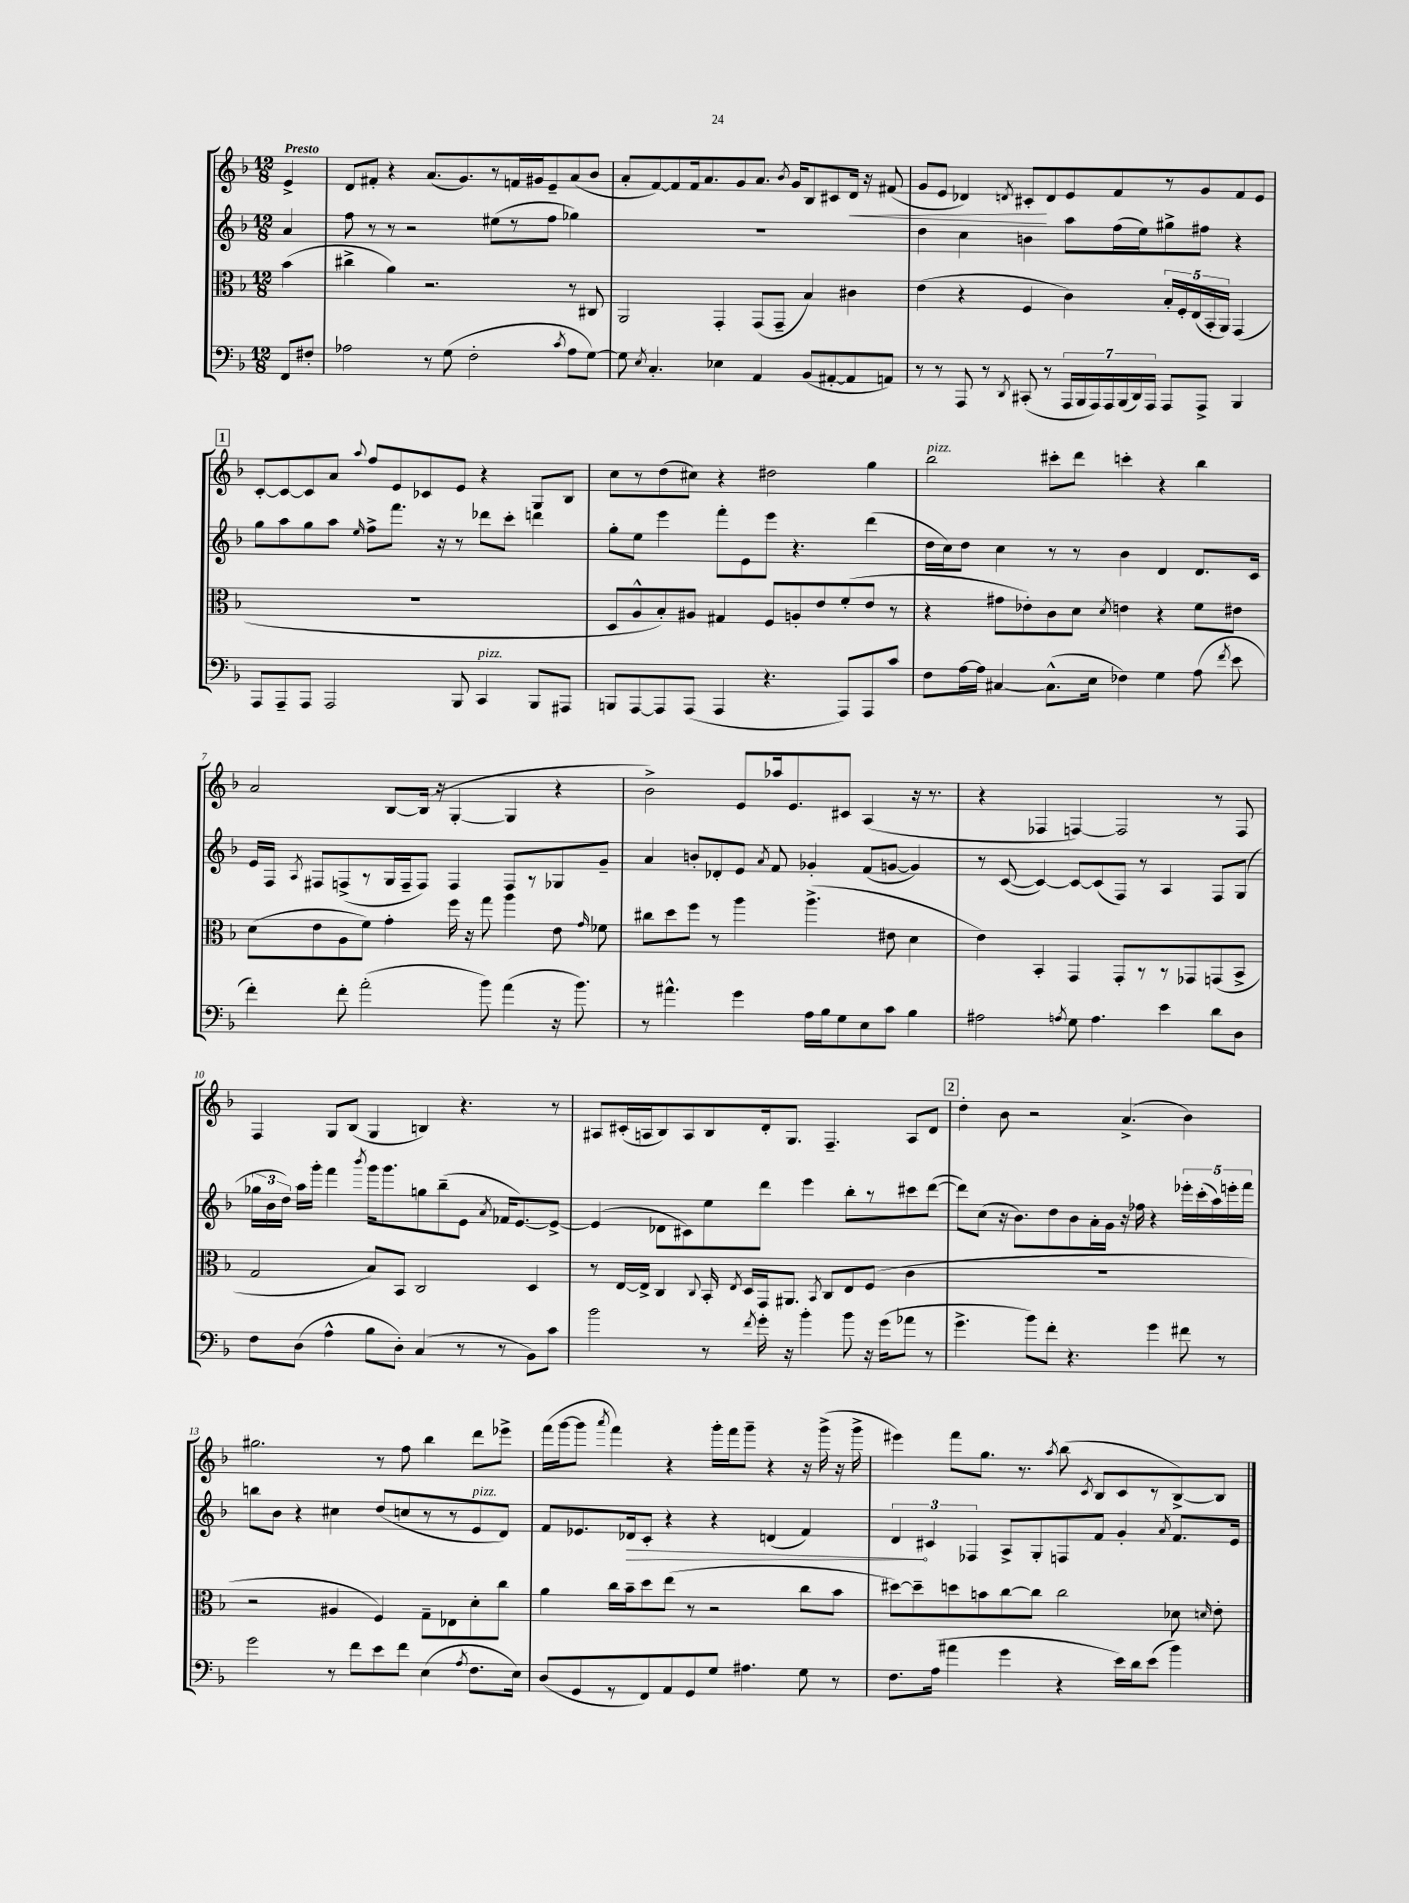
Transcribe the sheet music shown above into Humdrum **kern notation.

**kern	**kern	**kern	**kern
*staff4	*staff3	*staff2	*staff1
*clefF4	*clefC3	*clefG2	*clefG2
*k[b-]	*k[b-]	*k[b-]	*k[b-]
*M12/8	*M12/8	*M12/8	*M12/8
8FF	(4b-	4a	4e^
8F#'	.	.	.
=	=	=	=
2A-	4cc#^	8ff	8d
.	.	8r	8f#'
.	4a)	8r	4r
.	.	2r	.
8r	2.r	.	(8.a
(8G	.	.	.
.	.	.	8.g)
2F'	.	.	.
.	.	(8ee#	8r
.	.	8r	16f
.	.	.	16g#
.	.	8ff	8e~
8qc	.	.	.
8A-	8r	4gg-)	(8a
[8G)	8C#	.	8b-
=	=	=	=
8G]	2AA	1.r	8a'
8qE	.	.	.
4.C'	.	.	[8f)
.	.	.	8f]
.	.	.	16f
.	.	.	8.a
4E-	4GG'	.	.
.	.	.	8g
4AA	(8GG	.	8.a
.	8GG~	.	.
.	.	.	8qb-
.	.	.	16g
(8BB-	4B-)	.	8B-
[8AA#'	.	.	8c#
8AA#]	4c#	.	16d
.	.	.	16r
8AA)	.	.	(8f#
=	=	=	=
8r	(4e	4dd	8g
8r	.	.	8e
8AAA	4r	4cc	4d-)
8r	.	.	.
8qDD	.	.	8qd
(8CC#'	4F	4b	8c#'
8r	.	.	8d
28AAA	4c)	8aa	8e
28BBB-	.	.	.
28AAA)	.	.	.
28AAA	.	.	.
.	.	(16ff	8f
(28BBB-	.	.	.
28DD)	.	.	.
.	.	16ee)	.
28AAA	.	.	.
8AAA	20B-'	8gg#^	8r
.	20F'	.	.
.	(20E	.	.
8AAA^	.	8ff#	8g
.	20BB-'	.	.
.	20AA)	.	.
4BBB-	(4GG	4r	8f
.	.	.	8e
=	=	=	=
8AAA	1.r	8gg	[8c'
8AAA~	.	8aa	8c_
8AAA	.	8gg	8c]
2AAA	.	8aa	8a
.	.	16qqee	8qqaa
.	.	8ff^	8ff
.	.	8.fff	8e
.	.	.	8c-
.	.	16r	.
8BBB-	.	8r	8e
4CC	.	8ddd-	4r
.	.	8ccc'	.
8BBB-	.	4ddd	8G
8AAA#	.	.	8B-
=	=	=	=
8BBB	8D	8gg'	8cc
[8AAA	8A^^	8ee	8r
8AAA]	8B-')	4eee	(8dd
(8AAA	8A#	.	8cc#)
4AAA	4G#	8fff'	4r
.	.	8e	.
4.r	8F	8eee	2dd#
.	8A'	4.r	.
.	8e	.	.
8AAA)	(8f'	.	.
8AAA	8e	(4ddd	4gg
8c	8r	.	.
=	=	=	=
8F	4r	16dd	2bb-
.	.	16cc)	.
[16A	.	8dd	.
16A]	.	.	.
[4C#	8g#	4cc	.
.	8e-')	.	.
(8.C#^^]	8c	8r	8ccc#'
.	8d	8r	8ddd
16E	.	.	.
.	8qd	.	.
4F-)	4e	4b-	4ccc'
4G	4r	4d	4r
(8A	8f	8.d	4bb-
8qf	.	.	.
8e	8e#	.	.
.	.	16c	.
=	=	=	=
4f')	(8d	16e	2a
.	.	16F	.
.	.	8qA	.
.	8e	8F#	.
8f'	8A	(8F^	.
(2a'	8f)	8r	.
.	4g'	16G	[8B-
.	.	16F~	.
.	.	8F)	(16B-]
.	.	.	16r
.	16ff	4F	[4G'
.	16r	.	.
8b-)	8gg	.	.
(4a	4aa	8F	4G]
.	.	8r	.
16r	8e	8G-	4r
8.b-)	.	.	.
.	16qqg	.	.
.	8f-	8g~	.
=	=	=	=
8r	8cc#	4a	2b-^)
4.a#^^	8dd	.	.
.	8ff	8b'	.
.	8r	8d-'	.
4g	4aa	8e	8e
.	.	8qa	.
.	.	8f	16aa-
.	.	.	8.e
16A	(4.aa^	4g-'	.
16B-	.	.	.
8G	.	.	8c#
8E	.	(8f	(4A
8c	8e#	[8g	.
4B-	4d	4g])	16r
.	.	.	8.r
=	=	=	=
2A#	4e)	8r	4r
.	.	([8c	.
.	4BB-'	4c_)	4F-
8qA	.	.	.
8G	4GG	8c_	[4F)
4.A	.	(8c]	.
.	8GG'	8F)	2F]
.	8r	8r	.
4e	8r	4A	.
.	8GG-	.	.
8d	(8GG	8F	8r
8D	8BB-^	(8G	8F
=	=	=	=
8F	2G	24gg-	4F
.	.	24b-	.
.	.	24dd)	.
(8D	.	16aa	.
.	.	16ggg'	.
4A^^	.	4fff	8G
.	.	.	(8B-
.	.	8qbbb-	.
8B-	8B-)	16ggg	4G
.	.	8.ggg	.
8D')	8BB-	.	.
(4C	2C	8gg	4B)
.	.	(8bb-~	.
8r	.	8e	4.r
.	.	8qa	.
8r	.	16f-	.
.	.	[8.e)	.
8BB-)	4D	.	.
8c	.	8e^_	8r
=	=	=	=
2b-	8r	(4e]	8A#
.	[16E	.	(16c#'
.	16E^]	.	16A
.	4C	8d-	8B-)
.	.	8c#)	8A
.	8qqC	.	.
8r	16BB-'	8ee	8B-
.	8qE	.	.
.	16D	.	.
8qf	.	.	.
16g'	16GG	8ddd	16d'
16r	8.AA#	.	8.G
4b-'	.	4eee	.
.	8qBB-	.	.
.	8C	.	4.F~
8b-	8E	8bb-'	.
16r	(8F	8r	.
(16g	.	.	.
8a-	4c	8ccc#	8A
8r	.	([8ddd	8d
=	=	=	=
4.g^	1.r	8ddd])	4dd'
.	.	(8cc	.
.	.	16r	8b-
.	.	8.b-)	.
8b-)	.	.	2r
8f'	.	8dd	.
4.r	.	8b-	.
.	.	16a'	.
.	.	16g	.
.	.	16r	(4.a^
.	.	16ff-	.
4g	.	4r	.
8f#	.	20eee-'	4b-)
.	.	(20ccc'	.
.	.	20aa)	.
8r	.	.	.
.	.	20eee'	.
.	.	20fff	.
=	=	=	=
2g	2r	8bb	2.gg#
.	.	8b-	.
.	.	4r	.
8r	4A#	4cc#	.
8f	.	.	.
8e	4F)	(8dd	8r
8f	.	8cc	8ff
(4E	8G~	8r	4bb-
.	8E-	8r	.
8qA	.	.	.
8.F	8d'	8e	8ddd
.	8cc	8d)	8eee-^
16E)	.	.	.
=	=	=	=
(8D	4a	8f	(16fff
.	.	.	[16ggg
8GG	.	8.e-	8ggg]
.	.	.	8qaaa
8r	16cc	.	4fff)
.	16b-~	16d-	.
8FF)	8dd	8c'	.
8AA	(8ee	4r	4r
8GG	8r	.	.
8G	2r	4r	16ggg'
.	.	.	16fff
4.A#	.	.	8ggg~
.	.	(4d	4r
8G	8cc	4f)	16r
.	.	.	(16ggg^
8r	8b-	.	16r
.	.	.	16ggg^
=	=	=	=
8.F	[8dd#)	6d	4eee#)
.	8dd#~]	.	.
.	.	6c#	.
(16A	.	.	.
4a#	8dd	.	8fff
.	.	6F-	.
.	8b	.	8.gg
4g	[8cc	8A^	.
.	.	.	8.r
.	8cc]	8G'	.
.	.	.	8qaa
4r	2cc	8F	(8bb-
.	.	.	8qc
.	.	8f	8B-
16e)	.	4g'	8c
16d	.	.	.
(8e	.	.	8r
.	.	8qa	.
4b-)	8d-	8.f	[8B-^)
.	16qqd	.	.
.	8e'	.	8B-]
.	.	16e	.
==	==	==	==
*-	*-	*-	*-
